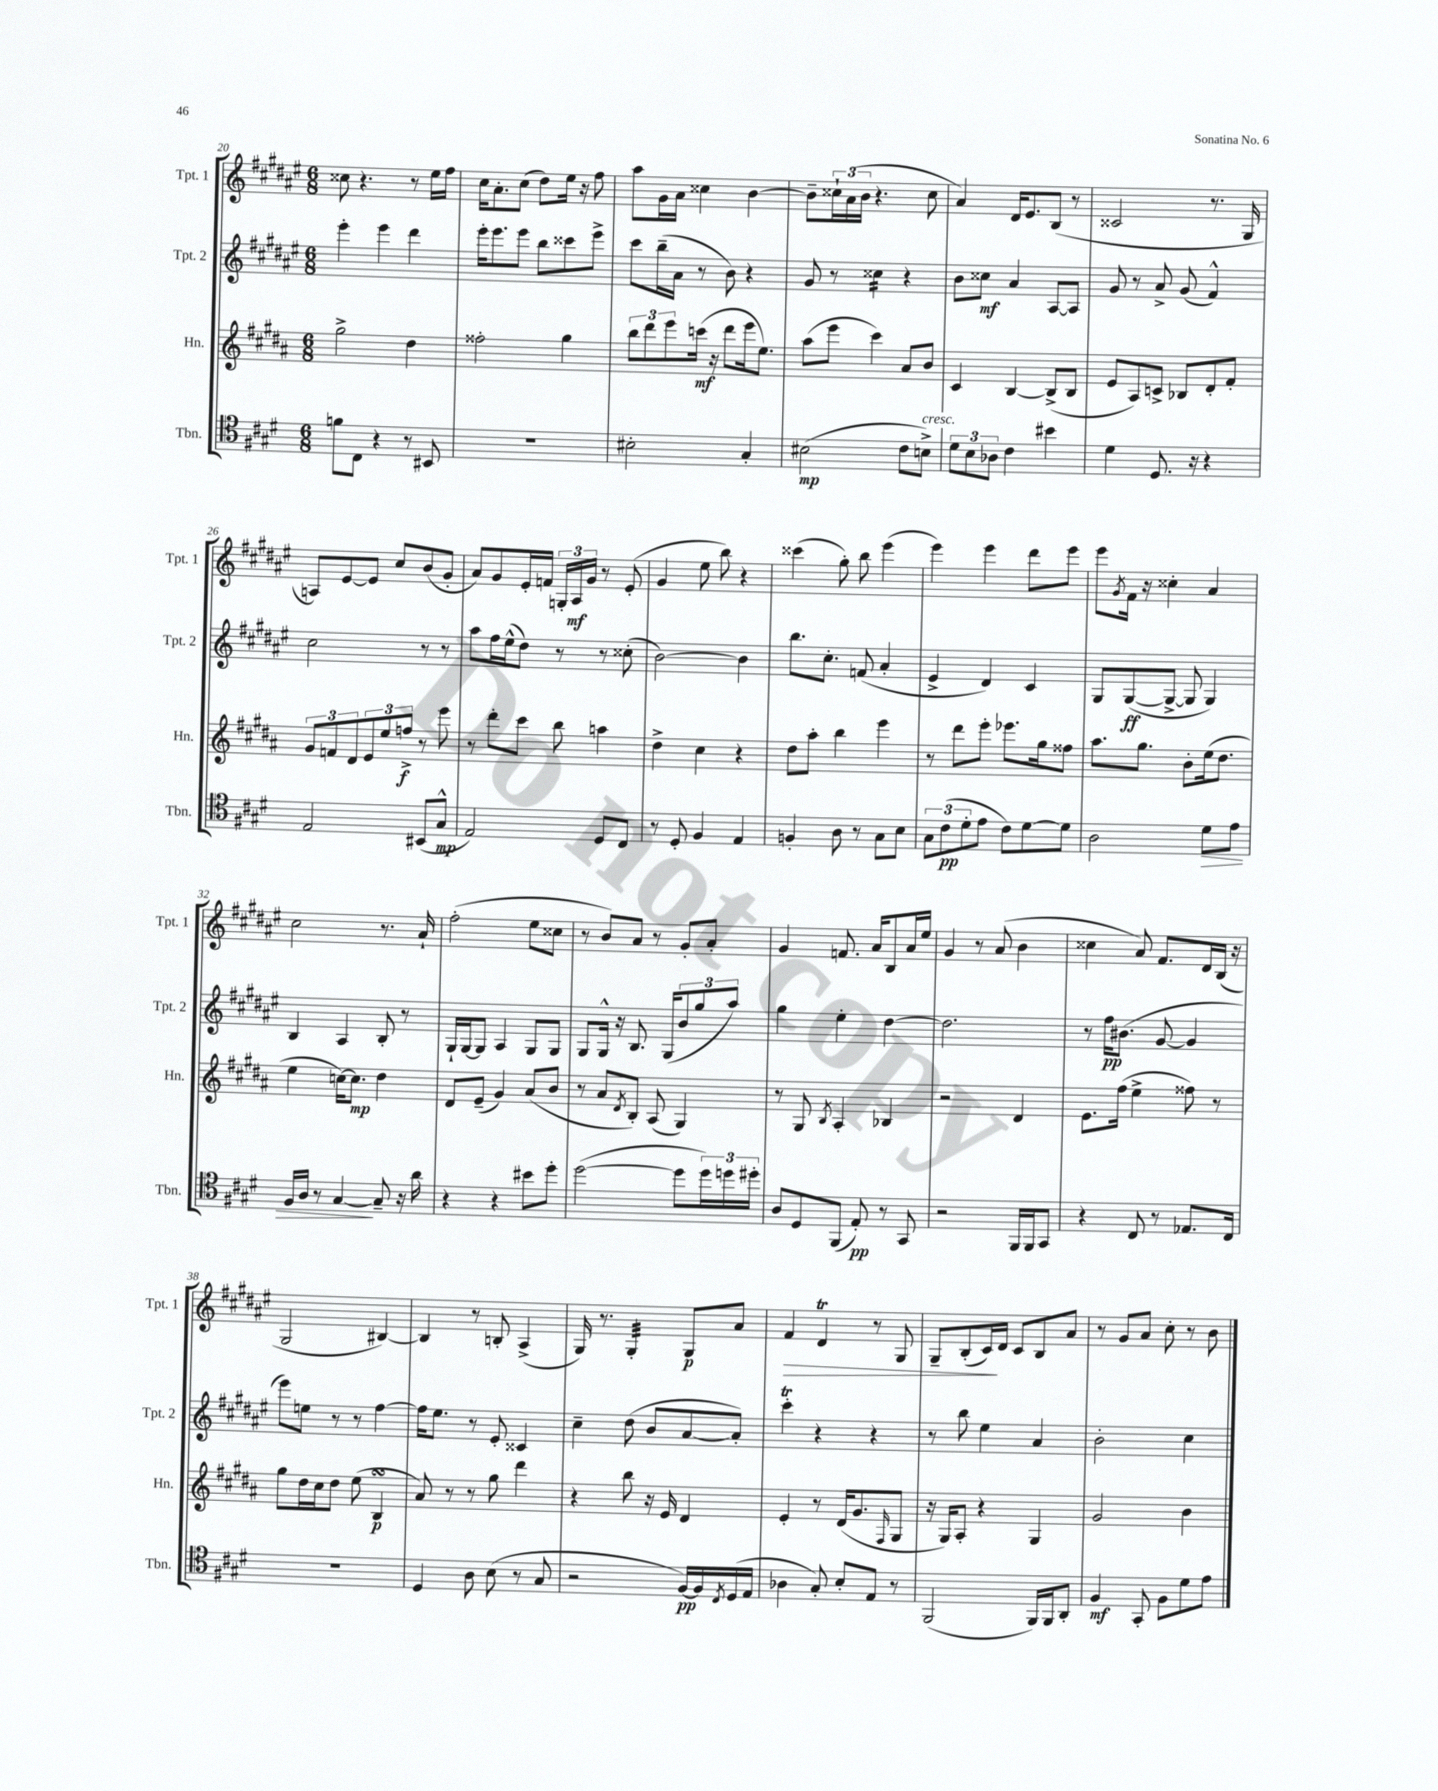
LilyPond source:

<<
\new StaffGroup <<
\new Staff = "s0" \with { instrumentName = "Tpt. 1" shortInstrumentName = "Tpt. 1" } {
    \clef treble \key fis \major \numericTimeSignature \time 6/8
    cisis''8 r4. r8 eis''16 fis''16 |
    cis''16 ais'8.-. cis''8( dis''8) eis''16 r16 fis''8 |
    ais''8 gis'16 ais'16 cisis''4 b'4~ |
    b'8-- \tuplet 3/2 { cisis''16-! ais'16( b'16 } r4. cisis''8 |
    ais'4) dis'16 eis'8. b8( r8 |
    cisis'2 r8. gis16 |
    a8) eis'8~ eis'8 cis''8 b'8( gis'8-. |
    ais'8) gis'8 eis'16-. f'16 \tuplet 3/2 { g16-. ais16\mf gis'16 } r8 eis'8-.( |
    gis'4 eis''8 b''8) r4 |
    cisis'''4( gis''8-.) b''8 eis'''4( |
    eis'''4) eis'''4 dis'''8 eis'''8 |
    eis'''8 \acciaccatura { gis'8 } fis'16 r16 cisis''4-. ais'4 |
    cis''2 r8. ais'16-! |
    fis''2-.( eis''8 cisis''8 |
    r8 b'8) ais'8 r8 gis'8-. ais'8-. |
    gis'4 f'8. ais'16 b8 ais'16 eis''16 |
    gis'4 r8 ais'8( b'4 |
    cisis''4 ais'8) fis'8. dis'16 b16( r16 |
    gis2 bis4~) |
    bis4 r8 b8-. ais4->( |
    gis16) r8. gis4:32-. gis8\p ais'8 |
    fis'4\> dis'4\trill r8 gis8 |
    gis8-- b8-.( cis'16\!) dis'16 cis'8 b8 ais'8 |
    r8 gis'8 ais'8 cis''8-. r8 b'8 \bar "|." |
}
\new Staff = "s1" \with { instrumentName = "Tpt. 2" shortInstrumentName = "Tpt. 2" } {
    \clef treble \key fis \major \numericTimeSignature \time 6/8
    eis'''4-. eis'''4 dis'''4 |
    eis'''16-. eis'''8. eis'''8 b''8 cisis'''8 eis'''8-> |
    cis'''8 b''16--( ais'16 r8 b'8) r4 |
    gis'8 r8 cisis''4:16 r4 |
    b'8 cisis''8\mf ais'4 ais8~ ais8 |
    gis'8 r8 ais'8-> gis'8( fis'4-^) |
    cis''2 r8 r8 |
    ais''8 fis''16 eis''16-^( dis''8) r8 r8 cisis''8-.( |
    b'2~) b'4 |
    b''8. cis''8.-. f'8( ais'4-. |
    eis'4-> dis'4) cis'4 |
    gis8 gis8~\ff( gis8~-> gis8 gis4) |
    b4 ais4 b8-. r8 |
    gis16-! gis16~ gis8 ais4 gis8 gis8 |
    gis8 gis16-^ r16 b8. gis16( \tuplet 3/2 { b'8 gis''8 ais''8) } |
    gis''4 eis''4-. dis''4~ |
    dis''2. |
    r8 fis''16\pp bis'8.( gis'8~ gis'4 |
    eis'''8) e''8 r8 r8 fis''4~ |
    fis''16 eis''8. r8 eis'8-. cisis'4 |
    cis''4-- dis''8( b'8 ais'8~ ais'8-.) |
    cis'''4-.\trill r4 r4 |
    r8 b''8 eis''4 ais'4 |
    b'2-. cis''4 \bar "|." |
}
\new Staff = "s2" \with { instrumentName = "Hn." shortInstrumentName = "Hn." } {
    \clef treble \key b \major \numericTimeSignature \time 6/8
    gis''2-> dis''4 |
    fisis''2-. gis''4 |
    \tuplet 3/2 { b''8 dis'''8 e'''8 } c'''16\mf( r16 dis'''8 e'''16 e''8.) |
    ais''8( e'''8 cis'''4) ais'8 b'8 |
    cis'4 b4~ b8->( b8 |
    e'8 ais8) c'8-> bes8 dis'8-. fis'8-. |
    \tuplet 3/2 { gis'8 f'8 dis'8 } \tuplet 3/2 { e'8 e''8 f''8->\f } r8 e'''8 |
    r8 dis'''8-. cis'''8 b''8 a''4 |
    dis''4-> cis''4 r4 |
    dis''8 ais''8-. b''4 e'''4 |
    r8 dis'''8 e'''8-. ees'''8. gis''16 fisis''8 |
    ais''8. gis''8. b'8-. e''16( dis''8. |
    e''4 c''16~) c''8.\mp dis''4 |
    dis'8 e'8--( gis'4) ais'8( b'8 |
    r8 ais'8 \acciaccatura { dis'8 } b8-.) ais8( gis4) |
    r8 gis8 \acciaccatura { b8 } ais4-. bes4 |
    r2 dis'4 |
    e'8. fis''16( e''4-> fisis''8) r8 |
    gis''8 dis''16 cis''16 dis''8 e''8( b4\turn\p |
    ais'8) r8 r8 gis''8 dis'''4 |
    r4 b''8 r16 e'16 dis'4 |
    e'4-. r8 dis'16( gis'8. \grace { fis16 } gis8 |
    r16 gis16) ais8-. r4 gis4 |
    gis'2 b'4 \bar "|." |
}
\new Staff = "s3" \with { instrumentName = "Tbn." shortInstrumentName = "Tbn." } {
    \clef tenor \key e \major \numericTimeSignature \time 6/8
    f'8 cis8 r4 r8 bis,8 |
    R2. |
    bis2-. gis4-. |
    bis2\mp( cis'8 b8->^\markup { \italic "cresc." }) |
    \tuplet 3/2 { dis'8 b8 aes8 } cis'4 bis'4 |
    dis'4 dis8. r16 r4 |
    e2 bis,8( gis8-^\mp |
    e2) dis8 cis8 |
    r8 dis8-. fis4 e4 |
    f4-. a8 r8 gis8 b8 |
    \tuplet 3/2 { gis8 cis'8\pp( dis'8-. } e'8 cis'8) dis'8~ dis'8 |
    a2 dis'8\> e'8 |
    fis16 a16 r8 gis4~\! gis8-- r16 a'16 |
    r4 r4 bis'8 dis''8-. |
    dis''2~( dis''8 \tuplet 3/2 { dis''16) d''16 dis''16-. } |
    a8 dis8 fis,8( e8-.\pp) r8 gis,8 |
    r2 fis,16 fis,16 gis,8 |
    r4 cis8 r8 ees8. cis16 |
    R2. |
    dis4 a8 b8( r8 gis8 |
    r2 fis16~\pp) fis16 \acciaccatura { cis8 } dis16( e16 |
    aes4 gis8-.) b8-. e8 r8 |
    fis,2( fis,16) fis,16 a,8-. |
    fis4\mf gis,8-. fis8 dis'8 e'8 \bar "|." |
}
>>
>>
\layout { \context { \Score currentBarNumber = #20 } }
